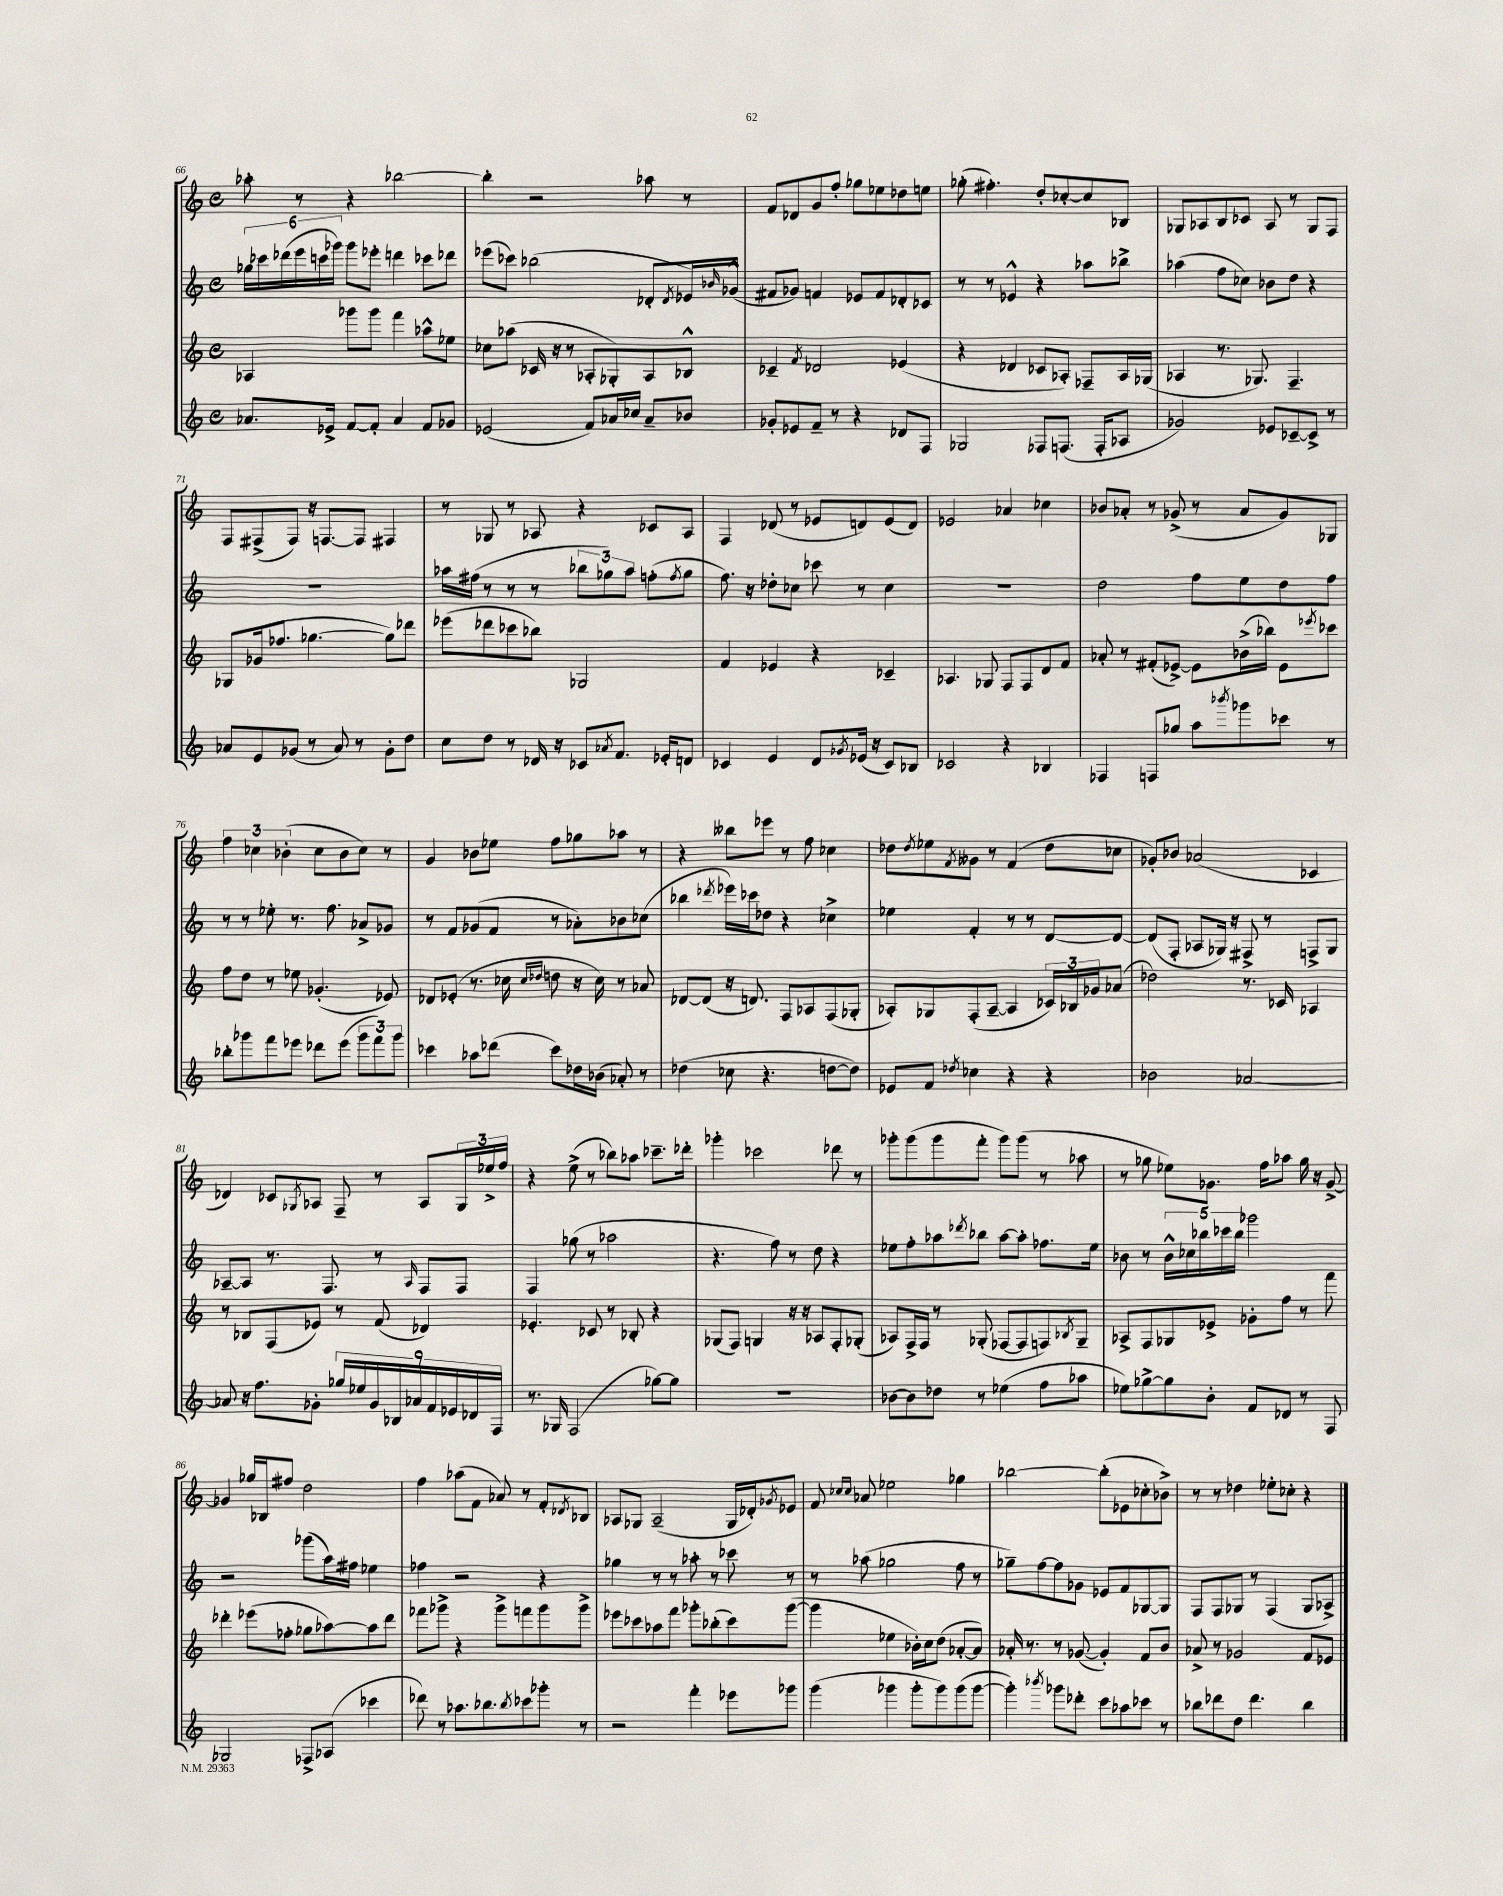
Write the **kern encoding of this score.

**kern	**kern	**kern	**kern
*part4	*part3	*part2	*part1
*staff4	*staff3	*staff2	*staff1
*clefG2	*clefG2	*clefG2	*clefG2
*k[]	*k[]	*k[]	*k[]
*M4/4	*M4/4	*M4/4	*M4/4
*met(c)	*met(c)	*met(c)	*met(c)
=66	=66	=66	=66
8.a-X/L	4A-X/	24gg-X\LL	8aa-X'\
.	.	24ccc-X\	.
.	.	(24ddd-X\	.
.	.	24eee\	8r
.	.	24cccn\	.
16e-X^/Jk	.	.	.
.	.	24ggg-X\JJ)	.
[8f/L	8ggg-X\L	8ggg-\L	4r
8f'/J]	8ggg-\J	8eee-X'\J	.
4a-/	4fff\	4dddn\	[2bb-X\
8f/L	8aa-X^^\L	8ccc-X\L	.
8g-X/J	8ee-X\J	8ddd-X\J	.
=67	=67	=67	=67
(2e-X/	8cc-X\L	(8eee-X\L	4bb-'\]
.	(8aa-X\J	8ccc-X\J)	.
.	16c-X/	(2bb-X\	2r
.	16r	.	.
.	8r	.	.
8f/L)	8A-X'/L	.	.
16a-X/L	8G-X'/)	.	.
16cc-X/JJ	.	.	.
8a-~/L	8A-/	8d-X'/L	8aa-X\
.	.	8qd-/	.
8b-X/J	8B-X^^/J	16e-X/L)	8r
.	.	16qqb-X/	.
.	.	(16g-X^^/JJ	.
=68	=68	=68	=68
8g-X'/L	4c-X~/	8f#X/L	8f/L
8e-X/	.	8g-X/J)	8d-X/
.	8qf/	.	.
8f~/J	2d-X/	4fn/	8g/
8r	.	.	8ff'/J
4r	.	8e-X/L	8gg-X\L
.	.	8f/	8ee-X\
8d-X/L	(4e-X/	8d-X'/	8dd-X\
8F/J	.	8c-X/J	8een\J
=69	=69	=69	=69
2G-X/	4r	8r	(8gg-X'\
.	.	8r	4.ff#X'\)
.	4d-X/	4e-X^^/	.
8F-X/L	8c-X/L	4r	8dd'/L
(8.Fn/J	8A-X'/J)	.	[8cc-X'/
.	8F-X~/L	8aa-X\L	8cc-/]
16F'/KL	.	.	.
8A-X/J	16A-/L	8bb-X^\J	8B-X/J
.	(16G-X/JJ	.	.
=70	=70	=70	=70
2g-X/)	4A-X/	(4aa-X\	8G-X/L
.	.	.	8A-X/
.	8.r	8ff\L	8B/
.	.	8cc-X\J)	8c-X/J
.	8.G-X/)	.	.
8e-X/L	.	8b-X\L	8A-/
[8c-X~/	4.F~/	8dd\J	8r
8c-^/J]	.	4r	8G-/L
8r	.	.	8F/J
!!LO:LB:g=z
=71	=71	=71	=71
8a-X/L	8G-X/L	1r	8F/L
8e/	(16g-X/k	.	(8F#X^/
.	8.ff-X/J	.	.
(8g-X/J	.	.	8F#/J)
8r	[4.gg-X\	.	16r
.	.	.	[8.Fn/L
8a-/)	.	.	.
8r	.	.	8F/J]
8g-'\L	8gg-\L])	.	4F#X/
8dd\J	8ddd-X\J	.	.
=72	=72	=72	=72
8cc\L	(8eee-X\L	16aa-X\LL	8r
.	.	(16ff#X\JJ	.
8dd\J	8ddd-X\	8r	8G-X/
8r	8ccc-X\	8r	8r
16d-X/	8bb-X\J)	8r	8A-X/
16r	.	.	.
8c-X/L	2G-X/	12bb-X\L	4r
.	.	12gg-X\)	.
8qa-X/	.	.	.
8.f/J	.	.	.
.	.	12aa-\J	.
.	.	(8ffn'\L	8c-X/L
16e-X'/KL	.	.	.
.	.	8qff/	.
8dn/J	.	8gg-\J	8A-/J
=73	=73	=73	=73
4c-X/	4f/	8.ff\)	4F/
.	.	16r	.
4e/	4e-X/	8dd-X'\L	(8d-X/
.	.	8cc-X\J	8r
8d/L	4r	8ccc-X\	8e-X/L
8qg-X/	.	.	.
(16e-X/Jk	.	8r	8dn/)
16r	.	.	.
8c-/L)	4c-X~/	4cc-\	(8e-/
8B-X/J	.	.	8d/J)
=74	=74	=74	=74
2c-X/	4.A-X/	1r	2e-X/
.	8G-X/	.	.
4r	8F/L	.	4a-X/
.	8F/	.	.
4B-X/	8d/	.	4cc-X\
.	8f/J	.	.
=75	=75	=75	=75
4F-X/	8a-X'/	2dd\	8b-X/L
.	8r	.	8a-X'/J
8Fn/L	(8f#X'/L	.	8r
8gg-X/J	[8e-X^/J)	.	(8g-X^/
8aa\L	8e-\L]	8ff\L	8r
8qbbb-X/	.	.	.
8ggg-X\	(16b-X^\L	8ee\	8a-/L
.	16bb-X\JJ)	.	.
8ccc-X\J	8e-\L	8dd\	8g-/)
.	8qeee-X/	.	.
8r	8ccc-X\J	8ff\J	8G-X/J
!!LO:LB:g=z
=76	=76	=76	=76
8bb-X'\L	8ff\L	8r	6ff\
8ggg-X\	8dd\J	8r	.
.	.	.	6cc-X\
8fff\	8r	8ee-X'\	.
.	.	.	(6b-X'\
8eee-X\J	8ee-X\	8.r	.
8ddd-X\L	(4.g-X'/	.	8cc-\L
.	.	8.ff\	.
(8eee-\J	.	.	8b-\
12ggg-\L	.	8a-X^/L	8cc-\J)
12fff\)	.	.	.
.	8e-X/)	8g-X/J	8r
12ggg-\J	.	.	.
=77	=77	=77	=77
4ccc-X\	8d-X/L	8r	4g/
.	(8e-X'/J	8f/L	.
8aa-X\L	8.r	(8g-X/	8b-X\L
(8ddd-X\J	.	8f/J	8ee-X\J
.	16cc-X\	.	.
.	16qqcc-/LL	.	.
.	16qqdd-X/JJ	.	.
8ccc-\L)	8ddn\	8r	8ff\L
16dd-X\L	16r	8a-X'\L)	8gg-X\
(16b-X\JJ	16cc-\)	.	.
8a-X'/)	8r	8b-X\	8aa-X\J
8r	8a-X/	(8cc-X\J	8r
=78	=78	=78	=78
(4dd-X\	[8d-X/L	4bb-X\	4r
.	(8d-/J]	.	.
.	.	8qddd-X/	.
8cc-X\	16r	16eee-X\LL)	8bb--X\L
.	8.dn/)	16ccc-X\J	.
4.r	.	8dd-X\J	8eee-X\J
.	8F/L	4r	8r
.	8A-X/	.	8ff\
[8ddn\L	(8F/	4cc-X^\	4cc-X\
8dd\J])	8G-X'/J	.	.
=79	=79	=79	=79
8e-X/L	8A-X'/L)	4ee-X\	8dd-X\L
.	.	.	8qdd-/
8f/J	8G-X/	.	8ee-X\
8qdd-X/	.	.	8qf/
4cc-X\	(8F'/	4f'/	8g--X\J
.	[8A-~/J	.	8r
4r	4A-/]	8r	(4f/
.	.	8r	.
4r	24c-X/LL)	[8d/L	8dd-\L
.	24B-X/	.	.
.	24g-X/J	.	.
.	(8a-X/J	8d/J_	8cc-X\J
=80	=80	=80	=80
2b-X\	2dd-X\)	(8d/L]	8g-X'/L)
.	.	8F'/J	8b-X/J
.	.	8A-X/L	(2a-X/
.	.	16G-X/Jk)	.
.	.	16r	.
[2a-X/	8.r	8F#X^/	.
.	.	8r	.
.	16c-X/	.	.
.	4A-X/	8Fn^/L	4c-X/
.	.	8G-/J	.
!!LO:LB:g=z
=81	=81	=81	=81
8a-X/]	8r	[8A-X~/L	4d-X/)
16r	8B-X/L	8A-/J]	.
8.ff\L	.	.	.
.	(8F/	8.r	8c-X/L
.	.	.	8qG-X/
8g-X'\J	8e-X/J)	.	8A-X/J
.	.	8.F/	.
18gg-X/LL	8r	.	8F~/
18ee-X/	.	.	.
18g-/	.	.	.
.	(8f/	8r	8r
18B-X/	.	.	.
18a-X/	.	.	.
.	.	16qqA-/	.
.	4d-X/)	8F/L	8A-/L
18f/	.	.	.
18e-X/	.	.	.
.	.	8F/J	24G-/L
18d-X/	.	.	.
.	.	.	24ee-X^/
18F/JJ	.	.	.
.	.	.	24ff/JJ
=82	=82	=82	=82
8.r	4.e-X'/	4F/	4r
16G-X/	.	.	.
(2F/	.	(8gg-X\	(8ee^\
.	8c-X/	8r	8r
.	8r	2aa-X\	8bb-X\L)
.	8B-X'/	.	8aa-X\J
[8gg-X\L)	4r	.	8.ccc-X~\L
8gg-\J]	.	.	.
.	.	.	16ddd-X'\Jk
=83	=83	=83	=83
1r	(8G-X/L	4.r	4ggg-X'\
.	8F/J)	.	.
.	4Gn/	.	2ccc-X\
.	.	8ff\)	.
.	16r	8r	.
.	16r	.	.
.	8A-X/L	8dd\	.
.	8F'/	4r	8ddd-X\
.	(8G-X'/J	.	8r
=84	=84	=84	=84
[8b-X\L	8A-X/L)	8ee-X\L	8ggg-X'\L
8b-\]	16F^/L	8ff'\	(8ggg-\
.	16F/JJ	.	.
8dd-X\J	8r	8aa-X\	8ggg-\
.	.	8qddd-X/	.
8r	(8G-X'/	8bb-X\J	8fff'\J
(4ee-X\	[8F-X/L	[8aa-\L	8ggg-\L)
.	8F-/]	8aa-'\J]	(8ggg-\J
8ff\L	8Fn/)	8.ff-X\L	8r
.	8qB-X/	.	.
8aa-X\J	8G-~/J	.	8aa-X\
.	.	16ee-\Jk	.
=85	=85	=85	=85
8ee-X\L)	8A-X^/L	8b-X\	8r
[8gg-X^\	8F/	8r	8gg-X\
8gg-\]	8G-X/	20b-^^\LL	8ee-X\L)
.	.	20cc-X\	.
.	.	20bb-X\	.
8b'\J	8e-X^/J	.	8.g-X\J
.	.	20ccc-X\	.
.	.	20bb-\JJ	.
8f/L	8g-X'\L	2ggg-X\	.
.	.	.	16ff\KL
8d-X/J	8ff\J	.	8aa-X\J
8r	8r	.	16gg-\
.	.	.	16r
8F/	8fff\	.	[8g-^/
!!LO:LB:g=z
=86	=86	=86	=86
2G-X/	4ddd-X'\	2r	4g-X/]
.	(8eee-X\L	.	16gg-X/LL
.	.	.	16B-X/J
.	8ff-X'\J	.	8ff#X/J
8F-X^/L	8gg-X\L	(8ggg-X\L	2dd\
(8A-X/J	[8aa-X\)	16aa\L)	.
.	.	16ff#X\JJ	.
4ccc-X\	8aa-\]	4ee-X\	.
.	8ddd-\J	.	.
=87	=87	=87	=87
8ddd-X\)	8fff-X\L	4ff-X\	4ff\
8r	8ggg-X^\J	.	.
8.aa-X\L	4r	2r	(8aa-X\L
.	.	.	8f\J
8.bb-X\	.	.	.
.	8ggg-^\L	.	8a-X/)
8qbb-/	.	.	.
8ccc-X\	8fffn\	.	8r
8ggg-X'\J	8ggg-\	4r	8f'/L
.	.	.	8qd-X/
8r	8ggg-^\J	.	8B-X/J
=88	=88	=88	=88
2r	8eee-X\L	4gg-X\	8A-X/L
.	8ccc-X\	.	8G-X/J
.	8aa-X\	8r	(2A-~/
.	8fff\J	8r	.
4fff'\	8ggg-X'\L	8aa-X'\	.
.	(8bb-X'\	8r	.
8eee-X\L	8ccc-\)	8ccc-X\	16G-/LL
.	.	.	16d-X'/J)
.	.	.	8qg-X/
8ggg-X\J	([8ggg-\J	8r	8e-X/J
=89	=89	=89	=89
(4ggg\	4ggg-\]	8r	8f/
.	.	.	16qqcc-X/LL
.	.	.	16qqcc-/JJ
.	.	(8aa-X\	8a-X/
4ggg-X\	4ee-X\	2gg-X\	2ee-X\
8ggg-'\L	16b-X'\LL)	.	.
.	16cc\J	.	.
8ggg-\)	(8dd\J	.	.
(8ggg-\	[8a-X'/L	8ff\	4gg-X\
[8ggg-\J	8a-/J])	8r	.
=90	=90	=90	=90
4ggg-'\])	16a-X'/	8gg-X~\L)	[2bb-X\
.	8.r	.	.
.	.	[8ff\	.
8qbbb-X/	.	.	.
8ggg-X\L	8r	8ff\]	.
8ddd-X'\J	([8g-X/	8g-X\J	.
8ccc\L	4g-'/])	8e-X/L	(8bb-'\L]
8aa-X\	.	8f/	8e-X\
8ccc-X\J	8f/L	[8G-X/	8cc-X'\
8r	8b/J	8G-/J]	8b-X^\J)
=91	=91	=91	=91
8bb-X\L	8a-X^/	8F/L	8r
8ddd-X\	8r	8F/	8r
8dd\J	2g-X/	8G-X/J	4dd-X\
4.ddd-\	.	8r	.
.	.	(4F/	8ee-X'\L
.	.	.	8cc-X'\J
4bb-\	8f/L	8G-/L	4r
.	8e-X/J	8A-X^/J)	.
==	==	==	==
*-	*-	*-	*-
